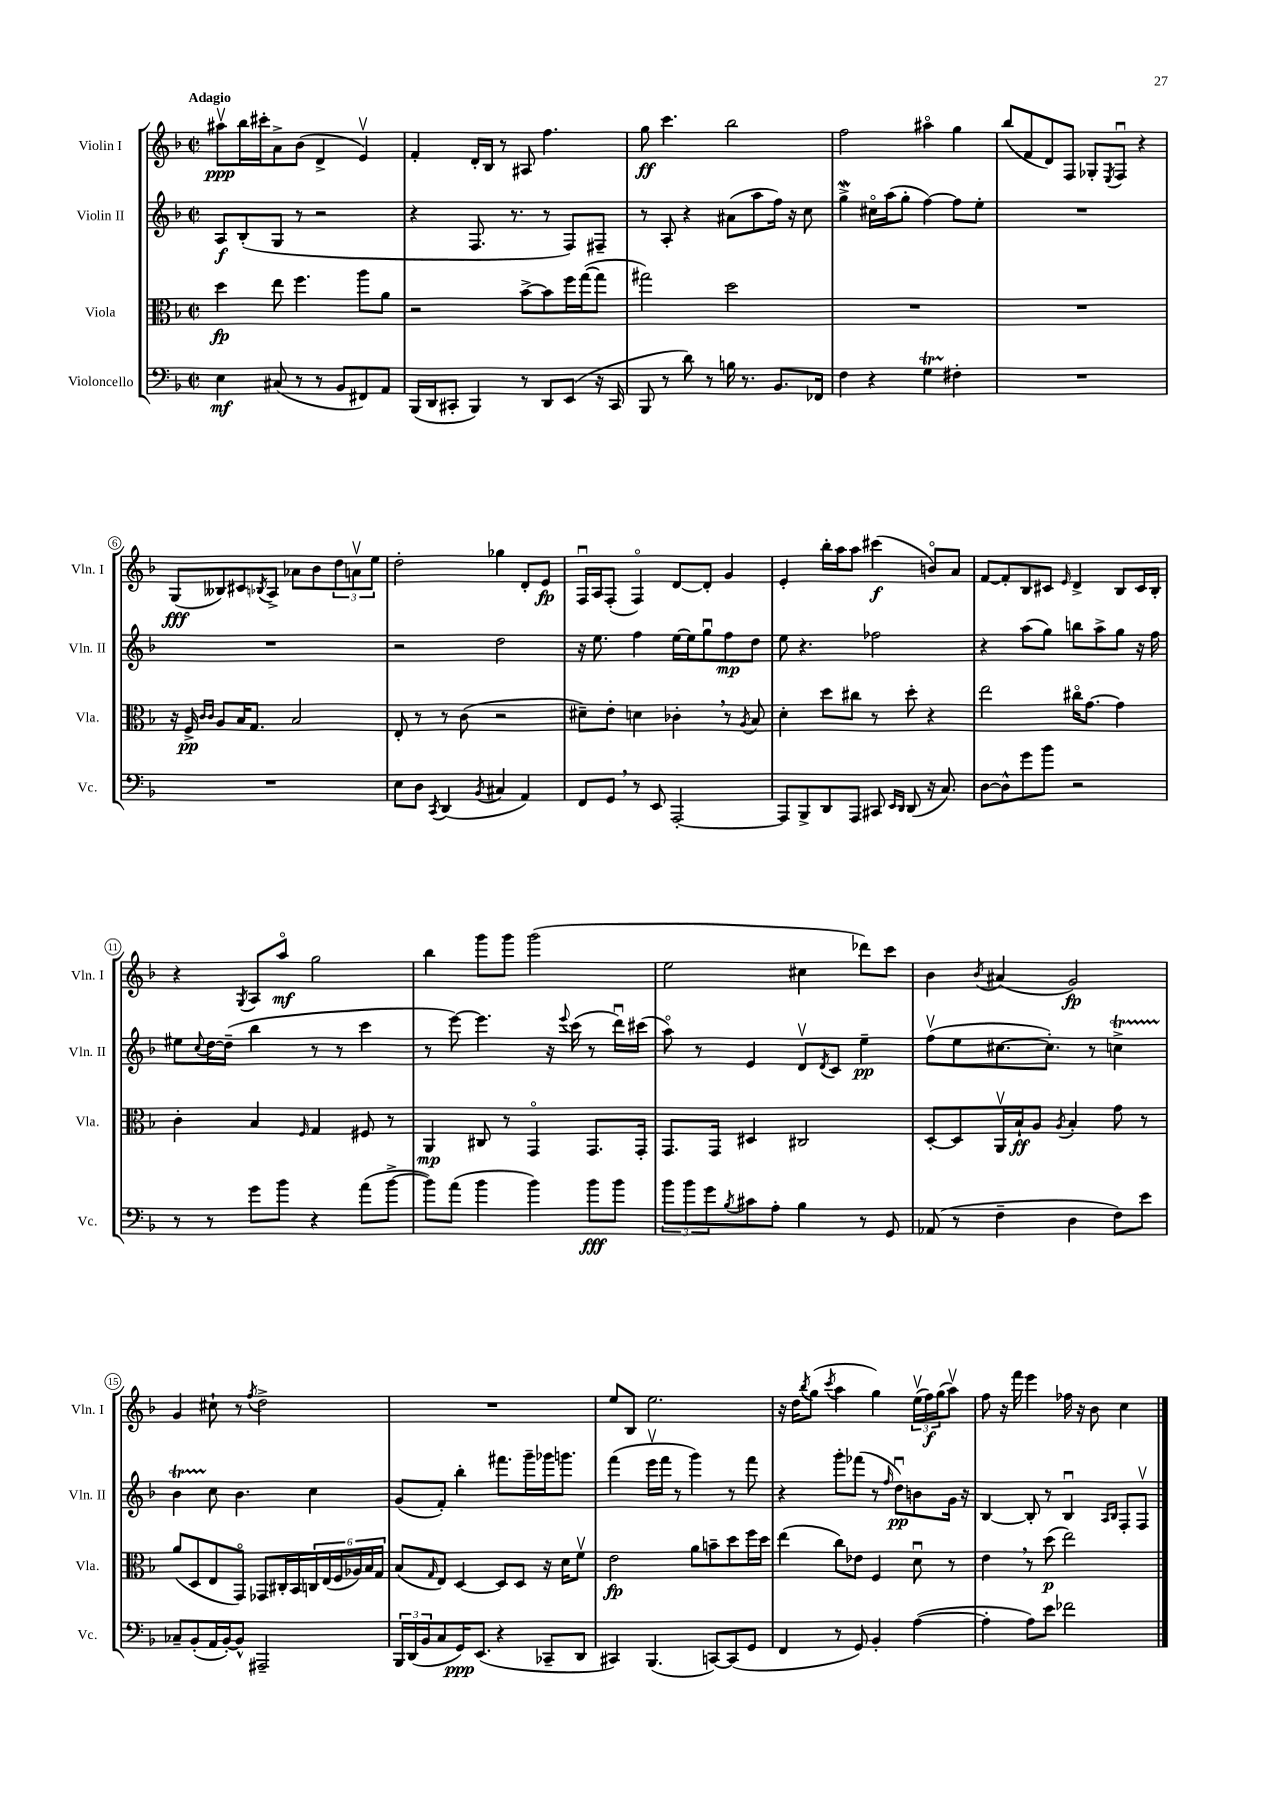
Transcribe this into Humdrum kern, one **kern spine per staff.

**kern	**kern	**kern	**kern
*staff4	*staff3	*staff2	*staff1
*clefF4	*clefC3	*clefG2	*clefG2
*k[b-]	*k[b-]	*k[b-]	*k[b-]
*M2/2	*M2/2	*M2/2	*M2/2
*met(c|)	*met(c|)	*met(c|)	*met(c|)
4E	4dd	8A	8aa#v
.	.	(8B-'	16bb-
.	.	.	16ccc#'
(8C#	8ee	8G	8a^
8r	4.ff	8r	(8b-
8r	.	2r	4d^
8BB-	.	.	.
8FF#)	8aa	.	4ev)
8AA	8a	.	.
=	=	=	=
(16BBB-	2r	4r	4f'
16DD	.	.	.
8CC#'	.	.	.
4BBB-)	.	8.F	16d'
.	.	.	16B-
.	.	.	8r
.	.	8.r	.
8r	[8b-^	.	8A#
8DD	8b-]	8r	4.ff
(8EE	16ff	8F)	.
.	([16gg	.	.
16r	8gg]	8F#~	.
16CC#	.	.	.
=	=	=	=
8BBB-	2gg#)	8r	8gg
8r	.	8A'	4.ccc
8d)	.	4r	.
8r	.	.	.
16B	2dd	(8a#	2bb-
8.r	.	.	.
.	.	8aa	.
8.BB-	.	16ff)	.
.	.	16r	.
.	.	8cc	.
16FF-	.	.	.
=	=	=	=
4F	1r	4gg^	2ff
4r	.	16cc#o	.
.	.	(16aa	.
.	.	8gg'	.
4G	.	[4ff)	4aa#o
4F#'	.	8ff]	4gg
.	.	8ee'	.
=	=	=	=
1r	1r	1r	(8bb-
.	.	.	8f
.	.	.	8d)
.	.	.	8F
.	.	.	8G-'
.	.	.	8qE
.	.	.	8Fu
.	.	.	4r
=	=	=	=
1r	16r	1r	(8G
.	16F^	.	.
.	16qqc	.	.
.	16qqc	.	.
.	8A	.	8B--)
.	16B-	.	8c#
.	8.G	.	.
.	.	.	8qB-
.	.	.	8A^
.	2B-	.	8a-
.	.	.	8b-
.	.	.	12dd
.	.	.	12av
.	.	.	12ee
=	=	=	=
8E	8E'	2r	2dd'
8D	8r	.	.
8qCC	.	.	.
(4DD	8r	.	.
.	(8c	.	.
8qBB-	.	.	.
4C#	2r	2dd	4gg-
4AA)	.	.	8d'
.	.	.	8e
=	=	=	=
8FF	8d#~)	16r	16Fu
.	.	8.ee	16A
8GG	8e'	.	(8F'
8r	4d	4ff	4Fo)
8EE	.	.	.
[2AAA'	4c-'	[16ee	[8d
.	.	16ee]	.
.	.	8ggu	8d']
.	8r	8ff	4g
.	8qA	.	.
.	8B-	8dd	.
=	=	=	=
8AAA]	4d'	8ee	4e'
8BBB-^	.	4.r	.
8DD	8dd	.	16bb-'
.	.	.	16aa
8AAA	8cc#	.	8aa
8CC#	8r	2ff-	(4ccc#
16qqEE	.	.	.
16qqDD	.	.	.
(8DD	8dd'	.	.
16r	4r	.	8bo)
8.C)	.	.	.
.	.	.	8a
=	=	=	=
[8D	2ee	4r	[8f
8D^^]	.	.	8f']
8g	.	(8aa	8B-
8b-	.	8gg)	8c#
.	.	.	16qqe
2r	16cc#o	8bb	4d^
.	[8.g	.	.
.	.	8aa^	.
.	4g]	8gg	8B-
.	.	16r	16c#
.	.	16ff	16B-'
=	=	=	=
8r	4c'	8ee#	4r
.	.	8qqcc	.
8r	.	[16dd	.
.	.	(16dd~]	.
.	.	.	8qG
8g	4B-	4bb-	8A
8b-	.	.	8aao
.	16qqF	.	.
4r	4G	8r	2gg
.	.	8r	.
(8a	8F#	4ccc	.
[8b-^	8r	.	.
=	=	=	=
8b-])	4AA	8r	4bb-
(8a	.	[8eee)	.
4b-	8C#	4.eee]	8ggg
.	8r	.	8ggg
4b-)	4GGo	.	(2ggg
.	.	16r	.
.	.	8qqeee	.
.	.	(16ccc	.
8b-	8.GG	8r	.
8b-	.	16dddu)	.
.	16GG'	(16ccc#	.
=	=	=	=
12b-	8.GG	8aao)	2ee
12b-	.	.	.
.	.	8r	.
12g	.	.	.
.	16GG	.	.
8qB-	.	.	.
8c#	4D#	4e	.
8A'	.	.	.
4B-	2C#	8dv	4cc#
.	.	8qd	.
.	.	8c	.
8r	.	4ee~	8ddd-)
8GG	.	.	8ccc
=	=	=	=
(8AA-	[8D'	(8ffv	4b-
8r	8D]	8ee	.
.	.	.	8qb-
4F~	16AAv	[8.cc#	(4a#
.	16B-`	.	.
.	8A	.	.
.	.	8.cc#'])	.
.	8qA	.	.
4D	4B-'	.	2g)
.	.	8r	.
8F)	8g	4cc^	.
8e	8r	.	.
=	=	=	=
8C-~	(8a	4b-	4g
(8BB-'	8D	.	.
16AA	8E	8cc	8cc#`
[16BB-')	.	.	.
8BB-^^]	8GGo)	4.b-	8r
.	.	.	8qff
2AAA#~	8GG-	.	2dd^
.	16C#'	.	.
.	16BB-	.	.
.	24C	4cc	.
.	(24E	.	.
.	24F	.	.
.	24A-)	.	.
.	24B-	.	.
.	24G	.	.
=	=	=	=
24BBB-	(8B-	(8g	1r
(24DD	.	.	.
24BB-	.	.	.
.	16qqG	.	.
8C	8E)	8f')	.
16GG)	[4D	4bb-'	.
(8.EE	.	.	.
4r	8D]	8.fff#	.
.	8D	.	.
.	.	16ggg~	.
8CC-~	16r	16ggg-	.
.	16d	8.ggg	.
8DD	8fv	.	.
=	=	=	=
4CC#)	2e	(4fff	8ee
.	.	.	8B-
(4.BBB-	.	16eeev	2.ee
.	.	16fff	.
.	.	8r	.
.	8a	4ggg)	.
[8CC)	8b~	.	.
(8CC]	8dd	8r	.
8GG	16ff	8fff	.
.	16dd	.	.
=	=	=	=
4FF	(4ee	4r	16r
.	.	.	16dd
.	.	.	8qbb-
.	.	.	(8gg
.	.	.	8qccc
8r	8cc)	8ggg'	4aa
8GG)	8e-	(8fff-	.
4BB-'	4F	8r	4gg)
.	.	16qqff	.
.	.	8ddu)	.
([4A	8du	8b	(24eev
.	.	.	24ff)
.	.	.	(24gg
.	8r	16g	8aav)
.	.	16r	.
=	=	=	=
4A']	4e	[4B-	8ff
.	.	.	16r
.	.	.	16fff
8A)	8r	8B-']	4eee
8e	(8dd	8r	.
2f-	2ee)	4B-u	16ff-
.	.	.	16r
.	.	.	8b-
.	.	16qqA	.
.	.	16qqB-	.
.	.	8F'	4cc
.	.	8Fv	.
==	==	==	==
*-	*-	*-	*-
